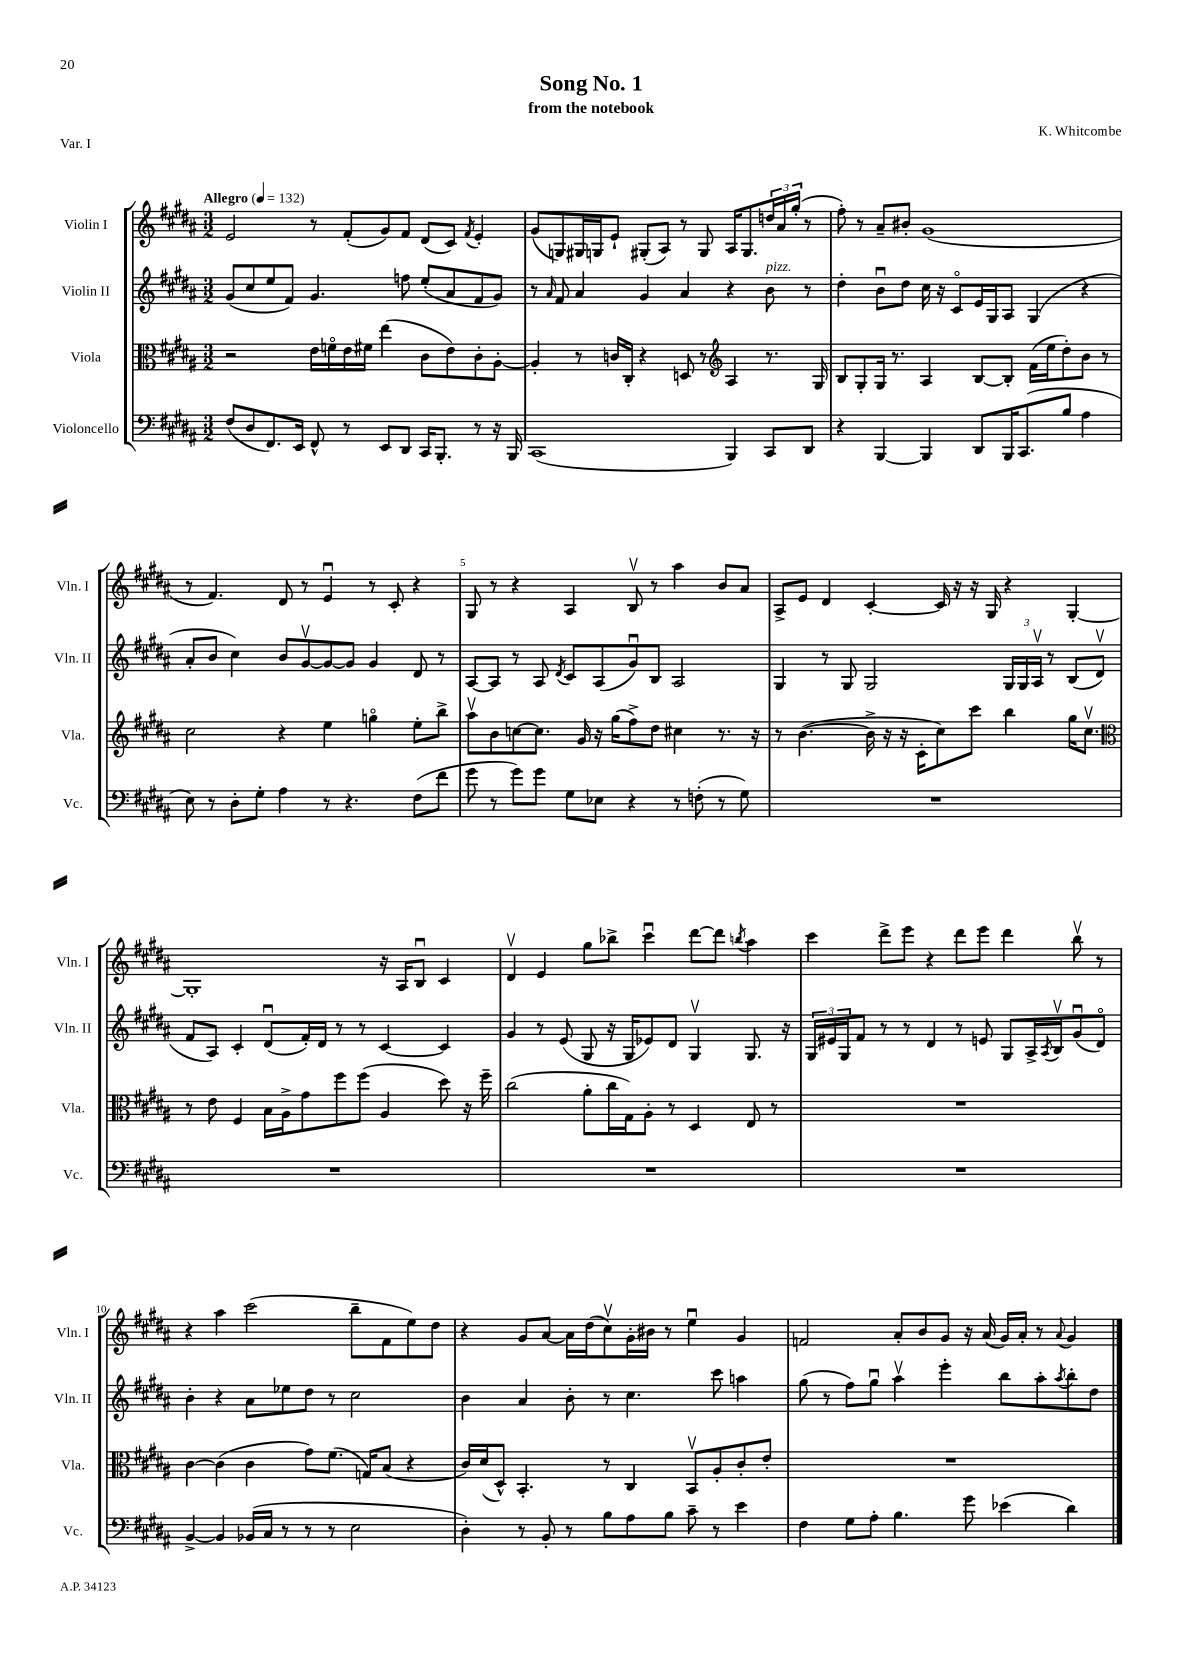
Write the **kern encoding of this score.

**kern	**kern	**kern	**kern
*part4	*part3	*part2	*part1
*staff4	*staff3	*staff2	*staff1
*I"Violoncello	*I"Viola	*I"Violin II	*I"Violin I
*I'Vc.	*I'Vla.	*I'Vln. II	*I'Vln. I
*clefF4	*clefC3	*clefG2	*clefG2
*k[f#c#g#d#a#]	*k[f#c#g#d#a#]	*k[f#c#g#d#a#]	*k[f#c#g#d#a#]
*M3/2	*M3/2	*M3/2	*M3/2
*MM132	*MM132	*MM132	*MM132
=1	=1	=1	=1
!	!	!	!LO:TX:a:B:t=Allegro
(8F#/L	2r	(8g#/L	2e/
8D#/	.	8cc#/	.
8.FF#/)	.	8ee/	.
.	.	8f#/J)	.
16EE/Jk	.	.	.
8FF#^^/	16e\LL	4.g#/	8r
.	16fn\	.	.
8r	16e\	.	(8f#'/L
.	16f#X\JJ	.	.
8EE/L	(4ee\	.	8g#/)
8DD#/J	.	8ffn\	8f#/J
16CC#/KL	8c#\L	(8ee'/L	(8d#/L
8.BBB'/J	.	.	.
.	8e\)	8a#/	8c#/J)
.	.	.	8qf#/
8r	8c#'\	8f#/	4e'/
16r	[8A#'\J	8g#/J)	.
16BBB/	.	.	.
=2	=2	=2	=2
(1CC#	4A#'/]	8r	(8g#/L
.	.	16qqa#/	.
.	.	8f#/	8Gn/)
.	8r	4a#/	16G#X/L
.	.	.	16Gn/J
.	16cn/LL	.	8e`/J
.	16C#'/JJ	.	.
.	4r	4g#/	(8G#X'/L
.	.	.	8A#/J)
.	8Dn/	4a#/	8r
.	8r	.	8G#/
*	*clefG2	*	*
4BBB/)	4A#/	4r	16A#/KL
.	.	.	8.G#/
!	!	!LO:TX:a:i:t=pizz.	!
8CC#/L	8.r	8b\	24ddn/L
.	.	.	24a#/
.	.	.	(24gg#'/JJ
8DD#/J	.	8r	8r
.	16G#/	.	.
=3	=3	=3	=3
4r	8B/L	4dd#'\	8ff#'\)
.	8G#'/	.	8r
[4BBB/	16G#/Jk	8bu\L	8a#~/L
.	8.r	.	.
.	.	8dd#\J	8b#X'/J
4BBB/]	4A#/	16cc#\	(1g#
.	.	16r	.
.	.	8c#/L	.
8DD#/L	[8B/L	16e/L	.
.	.	16G#/J	.
16BBB/K	8B'/J]	8A#/J	.
(8.CC#/	.	.	.
.	(16f#\LL	(4G#/	.
.	16ee\J	.	.
8B/J	8dd#'\)	.	.
4A#\	8b\J	4r	.
.	8r	.	.
!!LO:LB:g=z
=4	=4	=4	=4
8E\)	2cc#\	8a#'/L	8r
8r	.	8b/J	4.f#/)
8D#'\L	.	4cc#\)	.
8G#'\J	.	.	.
4A#\	4r	8b/L	8d#/
.	.	[8g#v/	8r
8r	4ee\	8g#/_	4eu/
4.r	.	8g#/J]	.
.	4ggn\	4g#/	8r
.	.	.	8c#'/
(8F#\L	8ee'\L	8d#/	4r
8f#\J	8bb^\J	8r	.
=5	=5	=5	=5
8g#\	8aa#v\L	[8A#/L	8G#/
8r	8b\	8A#/J]	8r
8g#\L)	[8ccn\	8r	4r
8g#\J	8.cc\J]	8A#/	.
.	.	8qd#/	.
8G#\L	.	8c#/L	4A#/
.	16g#/	.	.
8E-X\J	16r	(8A#/	.
.	(16gg#\KL	.	.
4r	8ff#^\)	8g#u/)	8Bv/
.	8dd#\J	8B/J	8r
8r	4cc#X\	2A#/	4aa#\
(8Fn'\	.	.	.
8r	8.r	.	8b/L
8G#\)	.	.	8a#/J
.	16r	.	.
=6	=6	=6	=6
1.r	8r	4G#/	8A#^/L
.	([4.b\	.	8e/J
.	.	8r	4d#/
.	.	8G#/	.
.	16b^\]	2G#/	[4c#'/
.	16r	.	.
.	16r	.	.
.	16c#'\KL	.	.
.	8cc#\)	.	16c#/]
.	.	.	16r
.	8ccc#\J	.	16r
.	.	.	16G#/
.	4bb\	24G#/LL	4r
.	.	24G#/	.
.	.	24A#v/JJ	.
.	.	8r	.
.	16gg#\KL	(8B/L	[4G#'/
.	8.cc#v\J	.	.
.	.	8d#v/J	.
!!LO:LB:g=z
=7	=7	=7	=7
*	*clefC3	*	*
1.r	8r	8f#/L	1G#']
.	8e\	8A#/J)	.
.	4F#/	4c#'/	.
.	16B\LL	(8d#u/L	.
.	16A#^\J	.	.
.	8g#\	16f#'/L)	.
.	.	16d#/JJ	.
.	8ff#\	8r	.
.	(8ff#\J	8r	.
.	4A#/	[4c#/	16r
.	.	.	16A#/KL
.	.	.	8Bu/J
.	8dd#\)	4c#/]	4c#/
.	16r	.	.
.	16ff#~\	.	.
=8	=8	=8	=8
1.r	(2cc#\	4g#/	4d#v/
.	.	8r	4e/
.	.	(8e/	.
.	8a#'\L	8G#/	8gg#\L
.	16cc#\L	16r	8bb-X^\J
.	16G#\J)	16G#/KL	.
.	8A#'\J	8e-X/)	4ccc#u\
.	8r	8d#/J	.
.	4D#/	4G#v/	[8ddd#\L
.	.	.	8ddd#\J]
.	.	.	8qbbn/
.	8E/	8.G#/	4aa#\
.	8r	.	.
.	.	16r	.
=9	=9	=9	=9
1.r	1.r	24G#/LL	4ccc#\
.	.	24e#X/	.
.	.	24G#/J	.
.	.	8f#/J	.
.	.	8r	8ddd#^\L
.	.	8r	8eee\J
.	.	4d#/	4r
.	.	8r	8ddd#\L
.	.	8en/	8eee\J
.	.	8G#/L	4ddd#\
.	.	16A#^/L	.
.	.	8qA#/	.
.	.	16Bv/J	.
.	.	(8g#u/	8bbv\
.	.	8d#/J)	8r
!!LO:LB:g=z
=10	=10	=10	=10
[4BB^/	[4c#\	4b'\	4r
4BB/]	(4c#\]	4r	4aa#\
(16BB-X/LL	4c#\	8a#\L	(2ccc#\
16C#/JJ	.	.	.
8r	.	8ee-X\	.
8r	8g#\L)	8dd#\J	.
8r	(8.f#\J	8r	.
2E\	.	2cc#\	8bb~\L
.	16Gn/KL)	.	.
.	(8B/J	.	8f#\
.	4r	.	8ee\)
.	.	.	8dd#\J
=11	=11	=11	=11
4D#'\)	16c#/LL)	4b\	4r
.	(16d#/J	.	.
.	8D#^^/J)	.	.
8r	4.BB'/	4a#/	8g#/L
8BB'/	.	.	[8a#/J
8r	.	8b'\	16a#\LL]
.	.	.	(16dd#\J
8B\L	8r	8r	8cc#v\)
8A#\	4C#/	4.cc#\	16g#'\L
.	.	.	16b#X\JJ
8B\J	.	.	8r
8c#~\	8BBv/L	.	4eeu\
8r	8A#'/	8ccc#\	.
4e\	8c#'/	4aan\	4g#/
.	8e'/J	.	.
=12	=12	=12	=12
4F#\	1.r	(8gg#\	2fn/
.	.	8r	.
8G#\L	.	8ff#\L)	.
8A#'\J	.	8gg#u\J	.
4.B\	.	4aa#v\	8a#'/L
.	.	.	8b/
.	.	4eee'\	8g#/J
8g#\	.	.	16r
.	.	.	(16a#/
(4e-X\	.	8bb\L	16g#/LL)
.	.	.	16a#'/JJ
.	.	8aa#'\	8r
.	.	8qaa#/	8qqa#/
4d#\)	.	8bb'\	4g#/
.	.	8dd#\J	.
==	==	==	==
*-	*-	*-	*-
